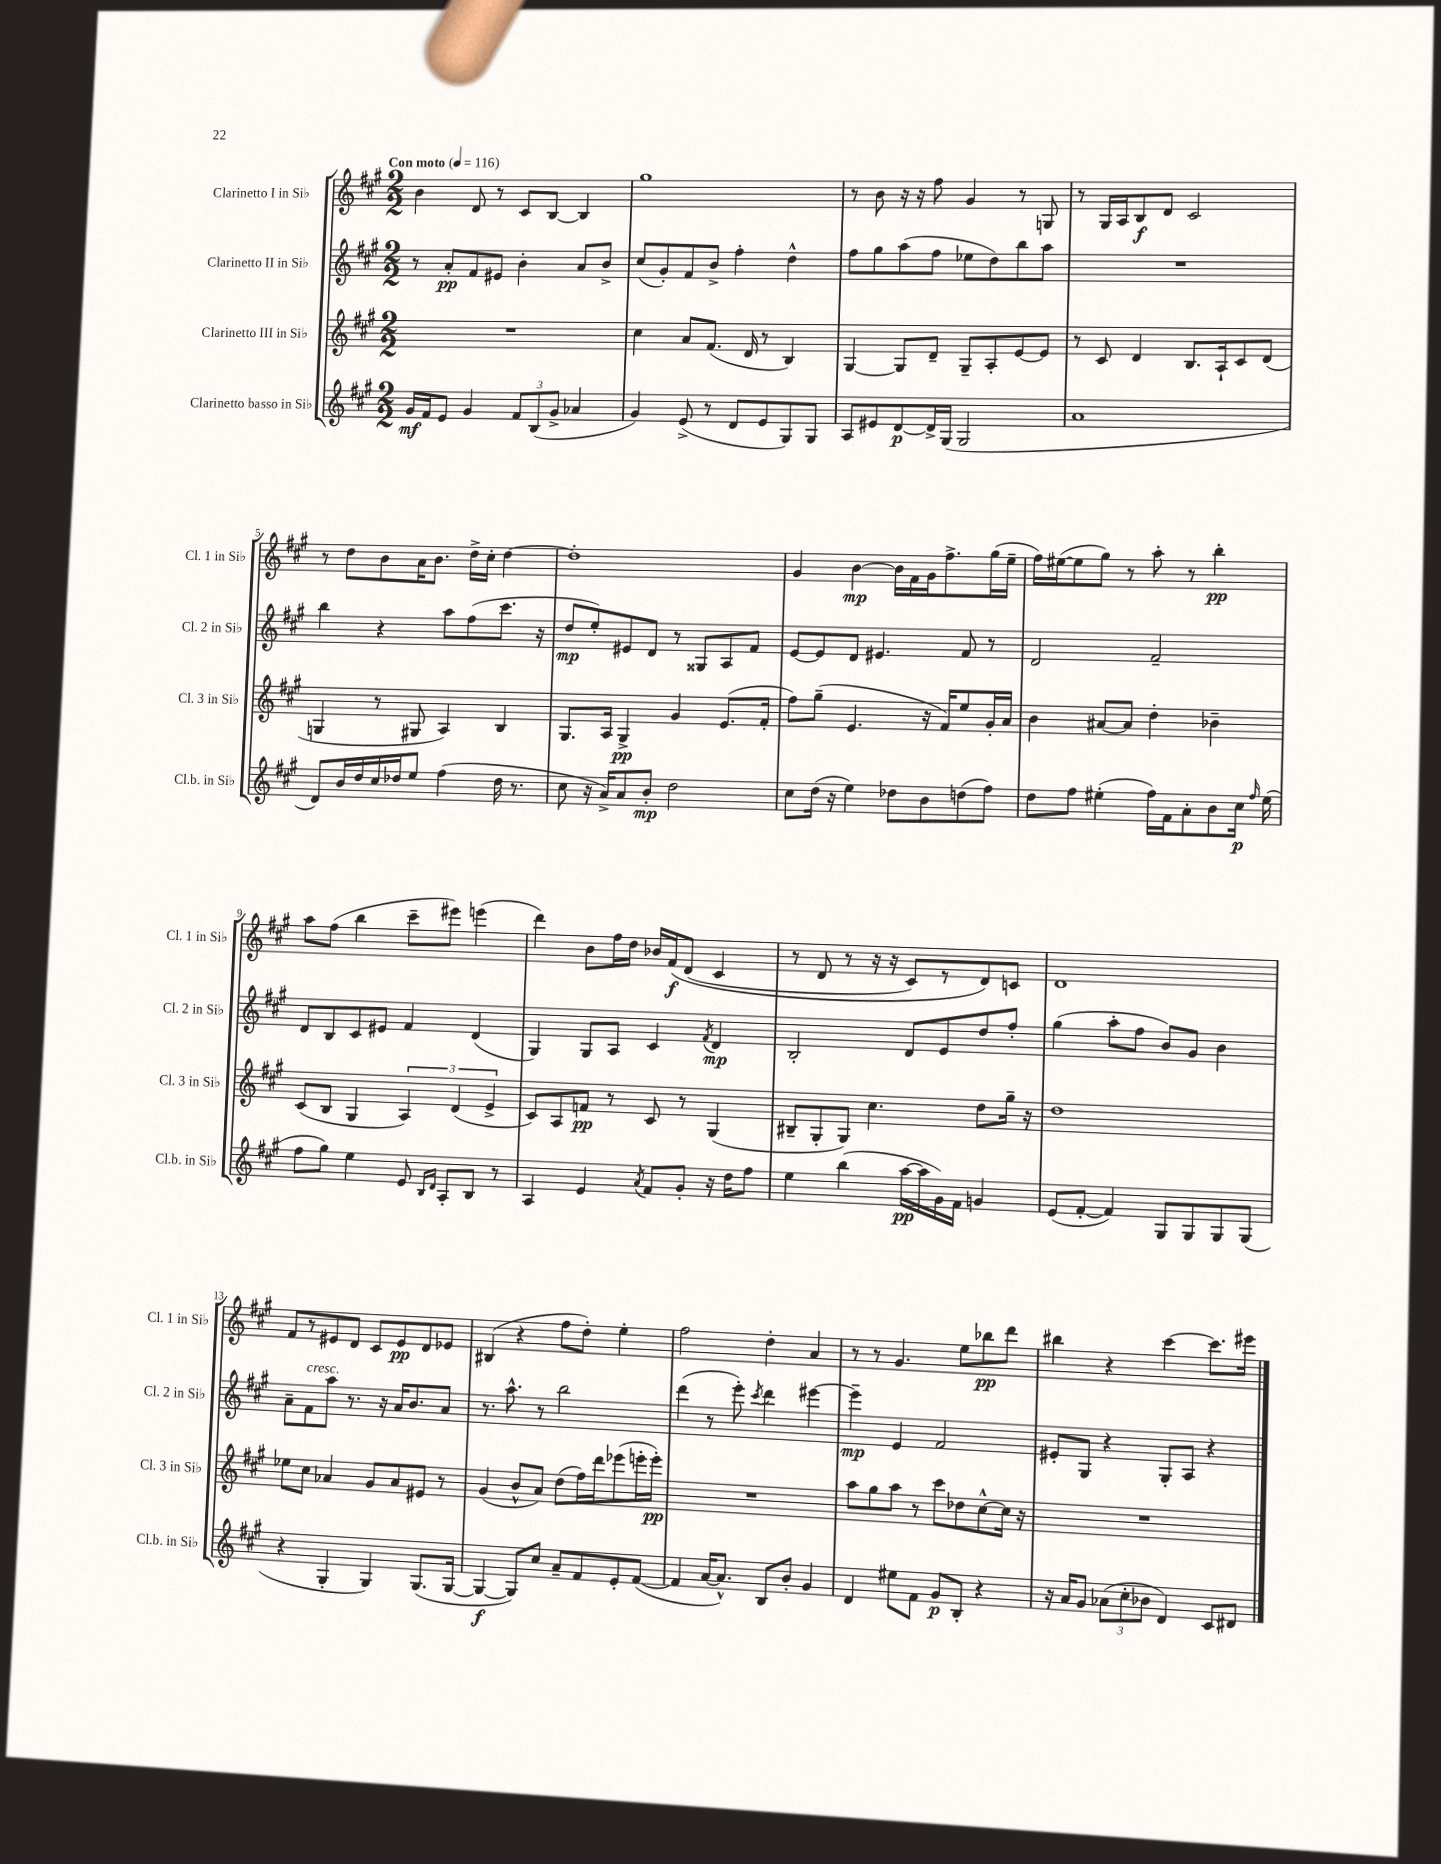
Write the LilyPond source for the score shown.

<<
\new StaffGroup <<
\new Staff = "s0" \with { instrumentName = "Clarinetto I in Sib" shortInstrumentName = "Cl. 1 in Sib" } {
    \clef treble \key a \major \numericTimeSignature \time 2/2 \tempo "Con moto" 4 = 116
    \autoBeamOff b'4 d'8 r8 cis'8[ b8]~ b4 |
    gis''1 |
    r8 b'8 r16 r16 fis''8 gis'4 r8 g8 |
    r8 gis16[ a16 b8\f d'8] cis'2 |
    r8 d''8[ b'8 a'16 b'8.] d''16[-> cis''16]-. d''4~ |
    d''1-. |
    gis'4 b'4~\mp b'16[ fis'16 gis'16 fis''8.-> gis''16( e''16]-- |
    fis''16[) eis''16~( eis''8 gis''8]) r8 a''8-. r8 b''4-.\pp |
    a''8[ fis''8]( b''4 cis'''8[-- eis'''8]) e'''4( |
    d'''4) b'8[ fis''16 d''16] bes'16[ fis'16\f\( d'8]( cis'4 |
    r8 d'8 r8 r16 r16 cis'8[) r8 d'8\) c'8] |
    d'1 |
    fis'8[ r8 eis'8 d'8] cis'8[ eis'8\pp d'8 ees'8] |
    bis4( r4 fis''8[ d''8]-.) e''4-. |
    fis''2 d''4-. a'4 |
    r8 r8 gis'4. e''8[ bes''8\pp d'''8] |
    bis''4 r4 cis'''4~ cis'''8.[ eis'''16] \bar "|." |
}
\new Staff = "s1" \with { instrumentName = "Clarinetto II in Sib" shortInstrumentName = "Cl. 2 in Sib" } {
    \clef treble \key a \major \numericTimeSignature \time 2/2
    \autoBeamOff r8 a'8[-.\pp fis'8 eis'8] b'4-. a'8[ b'8]-> |
    cis''8[( gis'8-.) fis'8 b'8]-> fis''4-. d''4-^ |
    fis''8[ gis''8 a''8( fis''8] ees''8[ d''8) b''8 a''8] |
    R1 |
    b''4 r4 a''8[ fis''8( cis'''8.] r16 |
    d''8[\mp e''8-.) eis'8 d'8] r8 gisis8[ a8 fis'8] |
    e'8[~ e'8 d'8] eis'4. fis'8 r8 |
    d'2 fis'2-- |
    d'8[ b8 cis'8 eis'8] fis'4 d'4( |
    gis4) gis8[ a8] cis'4 \acciaccatura { fis'8 } d'4\mp |
    b2-. d'8[ e'8 d''8 fis''8]-. |
    gis''4( a''8[-. fis''8] b'8[) gis'8] b'4 |
    a'8[-- fis'8^\markup { \italic "cresc." } a''8] r8. r16 a'16[ b'8. a'8] |
    r8. a''8.-^ r8 b''2 |
    d'''4( r8 e'''8-.) \acciaccatura { cis'''8 } d'''4 eis'''4~ |
    eis'''4--\mp e'4 fis'2 |
    eis'8[-. gis8] r4 gis8[-. a8] r4 \bar "|." |
}
\new Staff = "s2" \with { instrumentName = "Clarinetto III in Sib" shortInstrumentName = "Cl. 3 in Sib" } {
    \clef treble \key a \major \numericTimeSignature \time 2/2
    \autoBeamOff R1 |
    cis''4 a'8[ fis'8.]( d'16 r8 b4) |
    gis4~ gis8[ d'8]-- gis8[-- a8-. e'8~ e'8] |
    r8 cis'8 d'4 b8.[ a16-! cis'8 d'8]( |
    g4 r8 gis8 a4) b4 |
    gis8.[ a16] gis4->\pp gis'4 e'8.[( fis'16]-. |
    fis''8[) gis''8]--( e'4. r16 fis'16[) e''8 gis'16-. a'16] |
    b'4 ais'8[~ ais'8] d''4-. bes'4-- |
    cis'8[( b8] gis4 \tuplet 3/2 { a4) d'4( e'4-> } |
    cis'8[) a8 f'8]\pp r8 cis'8 r8 gis4( |
    bis8[-- gis8-. gis8]) cis''4. d''8[ gis''16]-- r16 |
    d''1 |
    ees''8[ cis''8] aes'4 gis'8[ aes'8 eis'8] r8 |
    gis'4( b'8[-^ a'8]) d''8[( fis''16) d'''16 ees'''8( e'''16-. e'''16]-.\pp) |
    R1 |
    a''8[ gis''8 a''8] r8 cis'''8[ des''8 cis''8~-^ cis''16] r16 |
    R1 \bar "|." |
}
\new Staff = "s3" \with { instrumentName = "Clarinetto basso in Sib" shortInstrumentName = "Cl.b. in Sib" } {
    \clef treble \key a \major \numericTimeSignature \time 2/2
    \autoBeamOff gis'16[\mf fis'16 e'8] gis'4 \tuplet 3/2 { fis'8[ b8( gis'8]-> } aes'4 |
    gis'4) e'8->( r8 d'8[ e'8 gis8) gis8] |
    a8[ eis'8 d'8~\p d'16-> gis16]( gis2 |
    a'1 |
    d'8[) b'16 d''16 cis''16 des''16 e''8] fis''4( des''16 r8. |
    cis''8 r16 a'16[->) a'8 b'8]-.\mp d''2 |
    cis''8[ d''16]( r16 e''4) des''8[ b'8 d''8( fis''8]) |
    d''8[ fis''8] eis''4-.( fis''16[) fis'16 a'8-. b'8 cis''16]\p \grace { fis''16 } eis''16( |
    fis''8[ gis''8]) e''4 e'8 \grace { b16[ d'16] } a8[-. b8] r8 |
    a4 e'4 \acciaccatura { a'8 } fis'8[ gis'8]-. r16 d''16[ fis''8] |
    e''4 b''4( a''16[~\pp a''16 gis'16) fis'16] g'4 |
    e'8[( fis'8]~-. fis'4) gis8[ gis8 gis8 gis8]( |
    r4 gis4-. gis4) gis8.[( gis16]~ |
    gis4~\f gis8[) cis''8] a'8[-- fis'8 e'8-. fis'8]~( |
    fis'4 a'16[~ a'8.]-^) b8[ b'8]-. gis'4 |
    d'4 eis''8[ fis'8] gis'8[\p b8]-. r4 |
    r16 a'16[ gis'8] \tuplet 3/2 { aes'8[( cis''8-. bes'8] } d'4) cis'8[ dis'8] \bar "|." |
}
>>
>>
